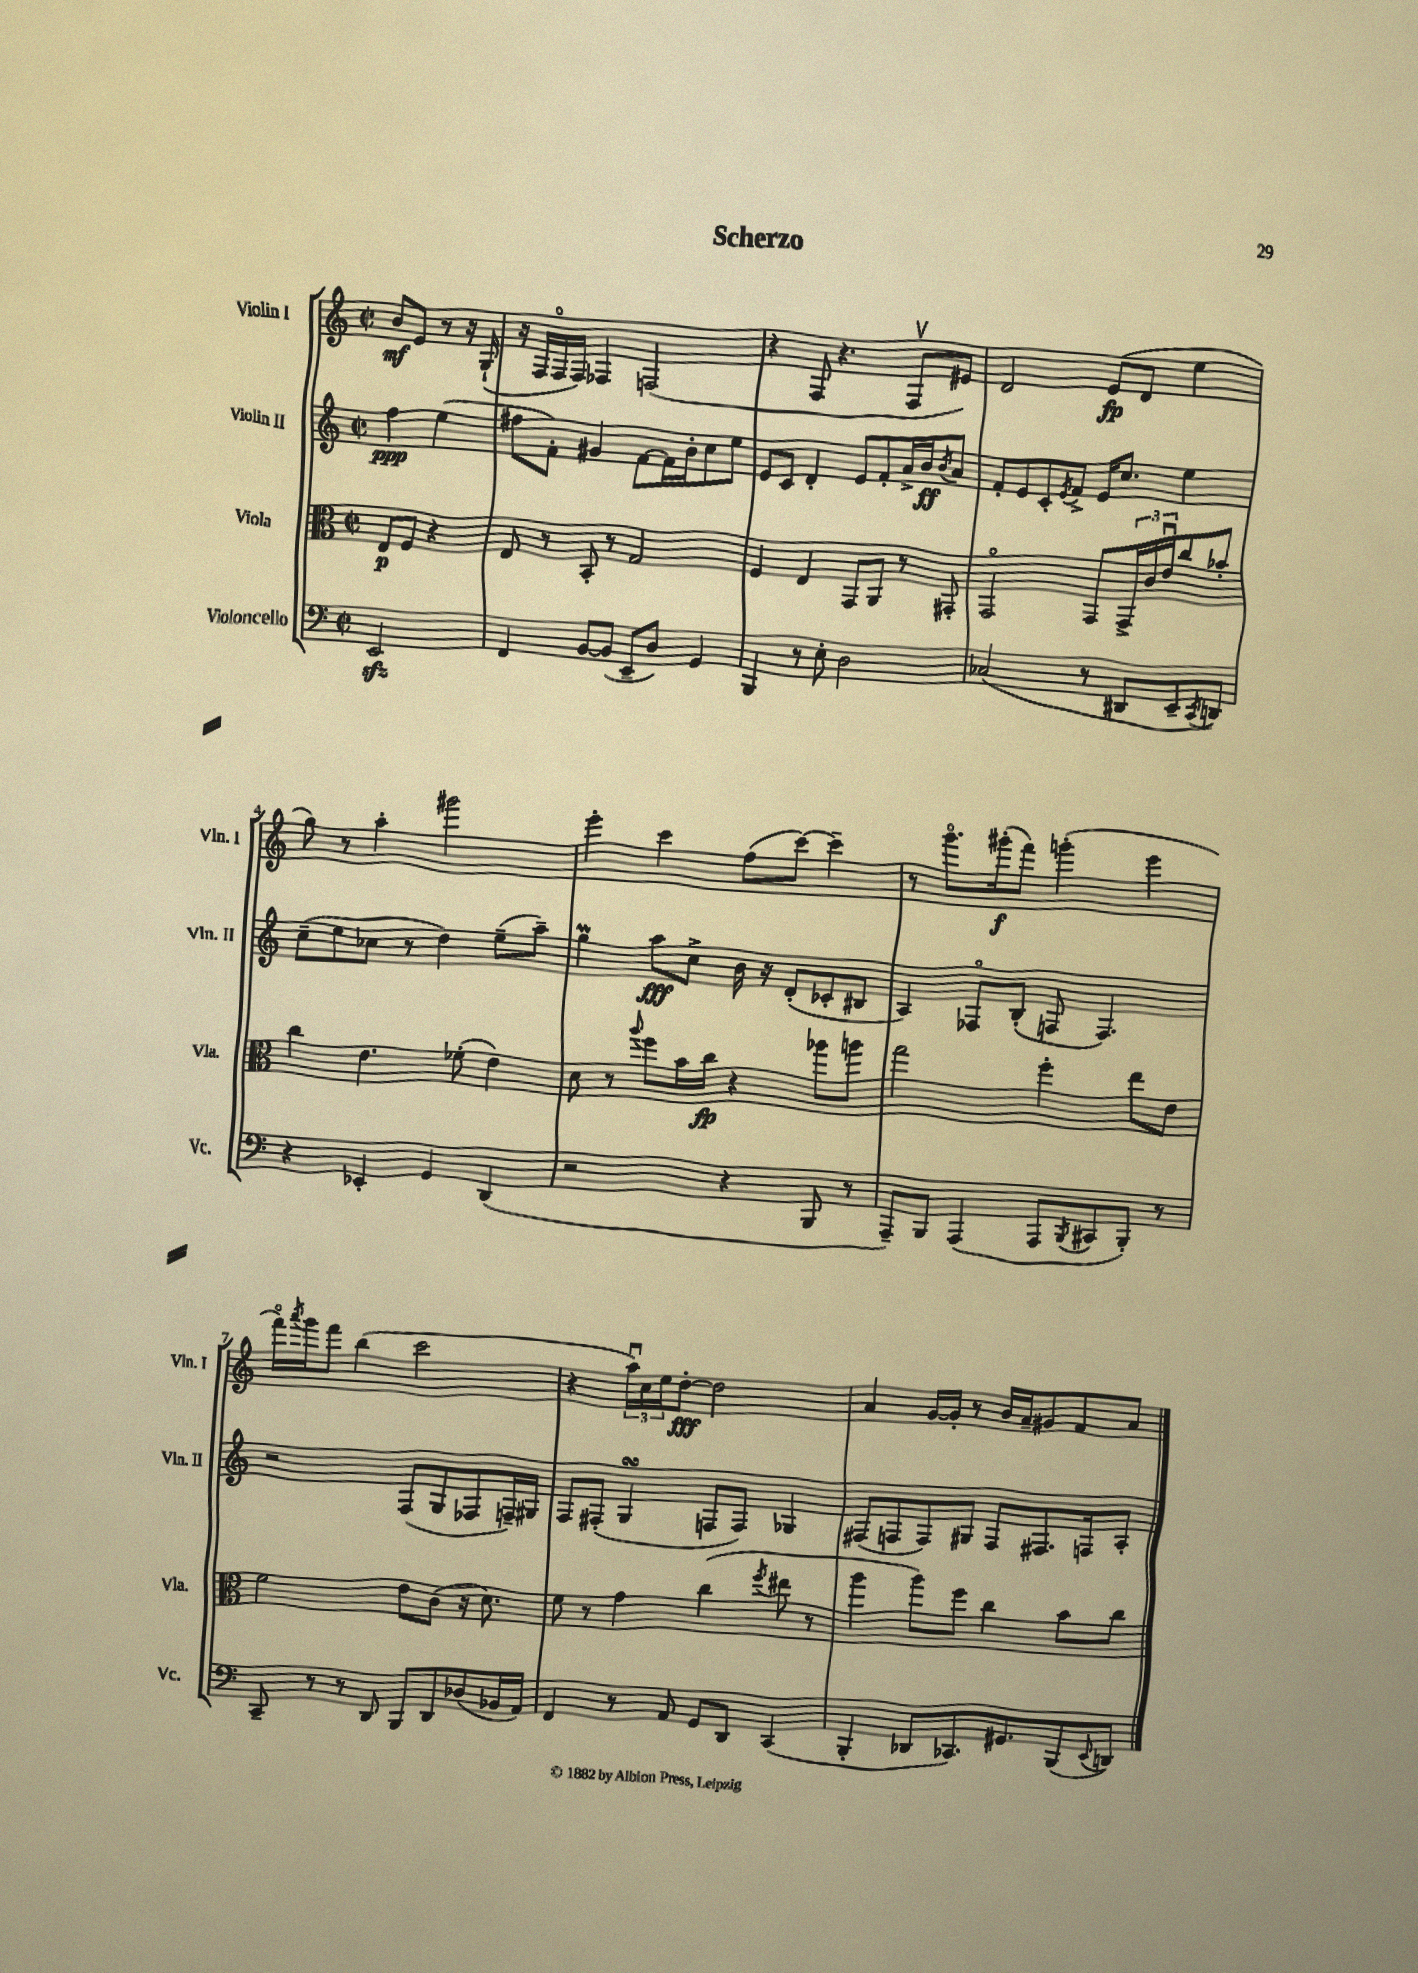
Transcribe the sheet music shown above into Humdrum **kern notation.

**kern	**kern	**kern	**kern
*staff4	*staff3	*staff2	*staff1
*clefF4	*clefC3	*clefG2	*clefG2
*k[]	*k[]	*k[]	*k[]
*M2/2	*M2/2	*M2/2	*M2/2
*met(c|)	*met(c|)	*met(c|)	*met(c|)
2EE/	8E/L	4ff\	8b/L
.	8F/J	.	8e/J
.	4r	(4ee\	8r
.	.	.	16r
.	.	.	(16G`/
=	=	=	=
4FF/	8E/	8ff#\L	16r
.	.	.	16F/LL
.	8r	8f'\J)	16Fo/
.	.	.	16F/JJ)
[8BB/L	8BB'/	4g#/	4F-/
(8BB/]J	8r	.	.
8EE~/L	2G/	[8f\L	(2F/
8D/J)	.	16f\]L	.
.	.	16b'\J	.
4GG/	.	8cc\	.
.	.	8ee\J	.
=	=	=	=
4BBB/	4F/	8e/L	4r
.	.	8c/J	.
8r	4E/	4d'/	8F/
8E'\	.	.	4.r
2D\	8GG/L	8e/L	.
.	8AA/J	8f'/	.
.	8r	16a^/L	8Fv/L
.	.	16b/J	.
.	.	8qb/	.
.	8GG#'/	8a/J	8e#/J)
=	=	=	=
(2C-/	2GGo/	8f'/L	2d/
.	.	8e/	.
.	.	8c'/	.
.	.	8qe/	.
.	.	8f^/J	.
8r	8GG/L	16e/LK	(8e/L
.	.	8.cc/J	.
8DD#/L	24GG^/L	.	8d/J
.	24c/	.	.
.	24eu/J	.	.
8EE~/	8cc/	4ee\	4ee\
8qCC/	.	.	.
8DD/J)	8b-'/J	.	.
=	=	=	=
4r	4cc\	(8cc~\L	8gg\)
.	.	8ee\	8r
4EE-'/	4.e\	8cc-\J	4aa'\
.	.	8r	.
4GG/	.	4dd\)	2ggg#\
.	(8f-'\	.	.
(4DD/	4e\)	(8ee~\L	.
.	.	8aa~\J)	.
=	=	=	=
2r	8d\	4gg\	4eee'\
.	8r	.	.
.	8qqaa/	.	.
.	8ff\L	8aa\L	4ccc\
.	16b\L	8cc^\J	.
.	16cc\JJ	.	.
4r	4r	16b\	(8ff\L
.	.	16r	.
.	.	(8d'/L	[8ccc\J)
8BBB/	8aa-\L	8c-'/	4ccc~\]
8r	8aa\J	8B#/J	.
=	=	=	=
8AAA~/L)	2gg\	4A/)	8r
8BBB/J	.	.	8.gggo\L
(4AAA/	.	8F-o/L	.
.	.	.	(16ggg#'\k
.	.	(8B'/J	8fff\J)
8AAA/L	4ff'\	8F/	(4ggg'\
8qBBB/	.	.	.
8CC#/	.	4.F/)	.
8BBB'/J)	8ee\L	.	4eee\
8r	8e\J	.	.
=	=	=	=
8CC~/	2f\	2r	16fffo\LL)
.	.	.	8qaaa/
.	.	.	16ggg\J
8r	.	.	8fff\J
8r	.	.	(4bb\
8DD/	.	.	.
8BBB/L	8e\L	(8F/L	2ccc\
8DD/	(8c\J	8G/	.
(8D-/	16r	8F-/	.
.	8.d\)	.	.
16BB-/L	.	16F~/L)	.
16AA/JJ)	.	16G#/JJ	.
=	=	=	=
4FF/	8f\	8F/L	4r
.	8r	(8F#'/J	.
8r	4g\	4G/	24aau\LL)
.	.	.	24cc\
.	.	.	24ee\J
8AA/	.	.	[8dd'\J
8GG/L	(4cc\	8F/L	2dd\]
8DD/J	.	8F/J)	.
.	8qff/	.	.
(4CC/	8ee#\	4G-/	.
.	8r	.	.
=	=	=	=
4BBB'/	4aa\	(8F#/L	4a/
.	.	8F/	.
8DD-/L	8aa\L)	8F/)	[16g/LL
.	.	.	16g'/]JJ
8.CC-/)	8ff\J	8G#/J	8r
.	4cc\	8F/L	16b/LL
8.GG#/	.	.	16a~/J
.	.	8.F#/	8g#/
(8BBB/	8b\L	.	8f/
.	.	16F/k	.
8qqEE/	.	.	.
8DD/J)	8cc\J	8A'/J	8a/J
==	==	==	==
*-	*-	*-	*-
